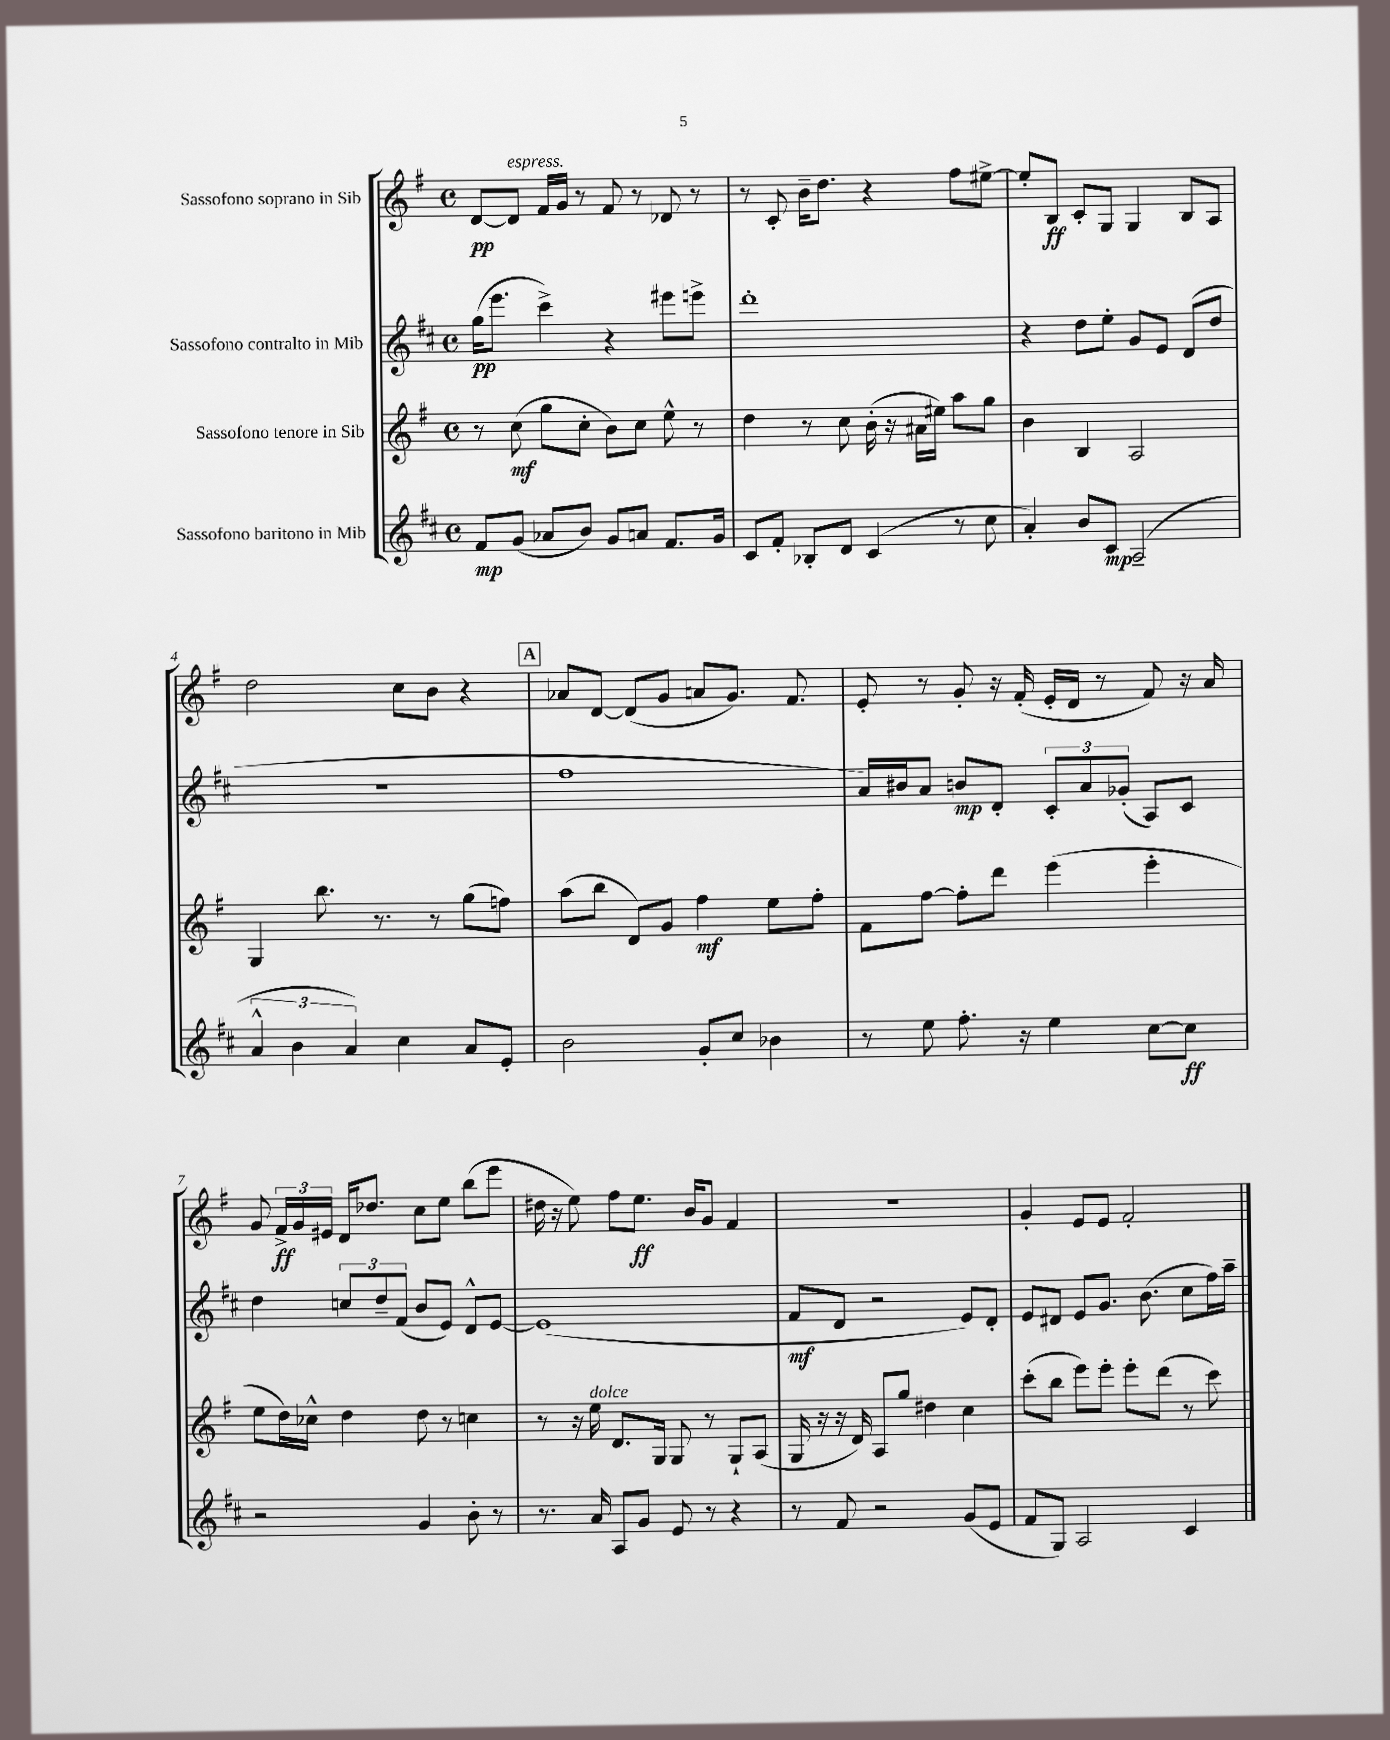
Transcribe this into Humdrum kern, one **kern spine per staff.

**kern	**kern	**kern	**kern
*staff4	*staff3	*staff2	*staff1
*clefG2	*clefG2	*clefG2	*clefG2
*k[f#c#]	*k[f#]	*k[f#c#]	*k[f#]
*M4/4	*M4/4	*M4/4	*M4/4
*met(c)	*met(c)	*met(c)	*met(c)
8f#/L	8r	(16gg\LK	[8d/L
.	.	8.eee\J	.
(8g/J	(8cc\	.	8d/]J
8a-/L	8gg\L	4ccc#^\)	16f#/LL
.	.	.	16g/JJ
8b/J)	8cc'\J	.	8r
8g/L	8b\L)	4r	8f#/
8a/J	8cc\J	.	8r
8.f#/L	8ee^^\	8eee#\L	8d-/
.	8r	8eee^\J	8r
16g/Jk	.	.	.
=	=	=	=
8c#/L	4dd\	1ddd'	8r
8f#'/J	.	.	8c'/
8B-'/L	8r	.	16b~\LK
.	.	.	8.dd\J
8d/J	8cc\	.	.
(4c#/	(16b'\	.	4r
.	16r	.	.
.	16a#\LL	.	.
.	16ee#\JJ)	.	.
8r	8aa\L	.	8ff#\L
8cc#\	8gg\J	.	[8ee#^\J
=	=	=	=
4a'/)	4b\	4r	8ee#'/]L
.	.	.	8B/J
8b/L	4B/	8dd\L	8c'/L
8c#/J	.	8ee'\J	8G/J
(2A~/	2A/	8g/L	4G/
.	.	8e/J	.
.	.	(8d/L	8B/L
.	.	8dd/J	8A/J
=	=	=	=
6a^^/	4G/	1r	2dd\
6b\	.	.	.
.	8.bb\	.	.
6a/)	.	.	.
.	8.r	.	.
4cc#\	.	.	8cc\L
.	8r	.	8b\J
8a/L	(8gg\L	.	4r
8e'/J	8ff\J)	.	.
=	=	=	=
2b\	(8aa\L	1ff#	8a-/L
.	8bb\J	.	[8d/J
.	8d/L)	.	(8d/]L
.	8g/J	.	8g/J
8g'/L	4ff#\	.	8a/L
8cc#/J	.	.	8.g/J)
4b-\	8ee\L	.	.
.	.	.	8.f#/
.	8ff#'\J	.	.
=	=	=	=
8r	8f#\L	16a/LL)	8e'/
.	.	16b#/J	.
8ee\	[8ff#\J	8a/J	8r
8.ff#'\	8ff#'\]L	8b/L	8g'/
.	8ddd\J	8d'/J	16r
16r	.	.	(16f#'/
4ee\	(4eee\	12c#'/L	16e'/LL
.	.	.	16d/JJ
.	.	12a/	.
.	.	.	8r
.	.	(12g-'/J	.
[8cc#\L	4eee'\	8A/L)	8f#/)
8cc#\]J	.	8c#/J	16r
.	.	.	16a/
=	=	=	=
2r	8ee\L	4dd\	8g/
.	16dd\L)	.	24f#^/LL
.	.	.	24g/
.	16cc-^^\JJ	.	.
.	.	.	24e#/JJ
.	4dd\	12cc/L	16d/LK
.	.	.	8.dd-/J
.	.	12dd~/	.
.	.	(12f#/J	.
4g/	8dd\	8b/L	8cc\L
.	8r	8e/J)	8ee\J
8b'\	4cc\	8d^^/L	(8bb\L
8r	.	[8e/J	8eee\J
=	=	=	=
8.r	8r	(1e]	16dd#\
.	.	.	16r
.	16r	.	8ee\)
16a/	16ee\	.	.
8A/L	8.d/L	.	8ff#\L
8g/J	.	.	8.ee\J
.	16G/Jk	.	.
8e/	8G/	.	.
.	.	.	16b/LK
8r	8r	.	8g/J
4r	8G`/L	.	4f#/
.	(8A/J	.	.
=	=	=	=
8r	16G/	8f#/L	1r
.	16r	.	.
8f#/	16r	8d/J	.
.	16d/)	.	.
2r	8A/L	2r	.
.	8gg/J	.	.
.	4dd#\	.	.
(8g/L	4cc\	8e/L)	.
8e/J	.	8d'/J	.
=	=	=	=
8f#/L	(8ccc'\L	8e/L	4g'/
8G/J)	8bb\J	8d#/J	.
2A/	8eee\L)	8e/L	8e/L
.	8eee'\J	8.g/J	8e/J
.	8eee'\L	.	2f#'/
.	.	(8.b\	.
.	(8ddd\J	.	.
4c#/	8r	8cc#\L	.
.	8ccc\)	16ff#\L)	.
.	.	16aa~\JJ	.
==	==	==	==
*-	*-	*-	*-
